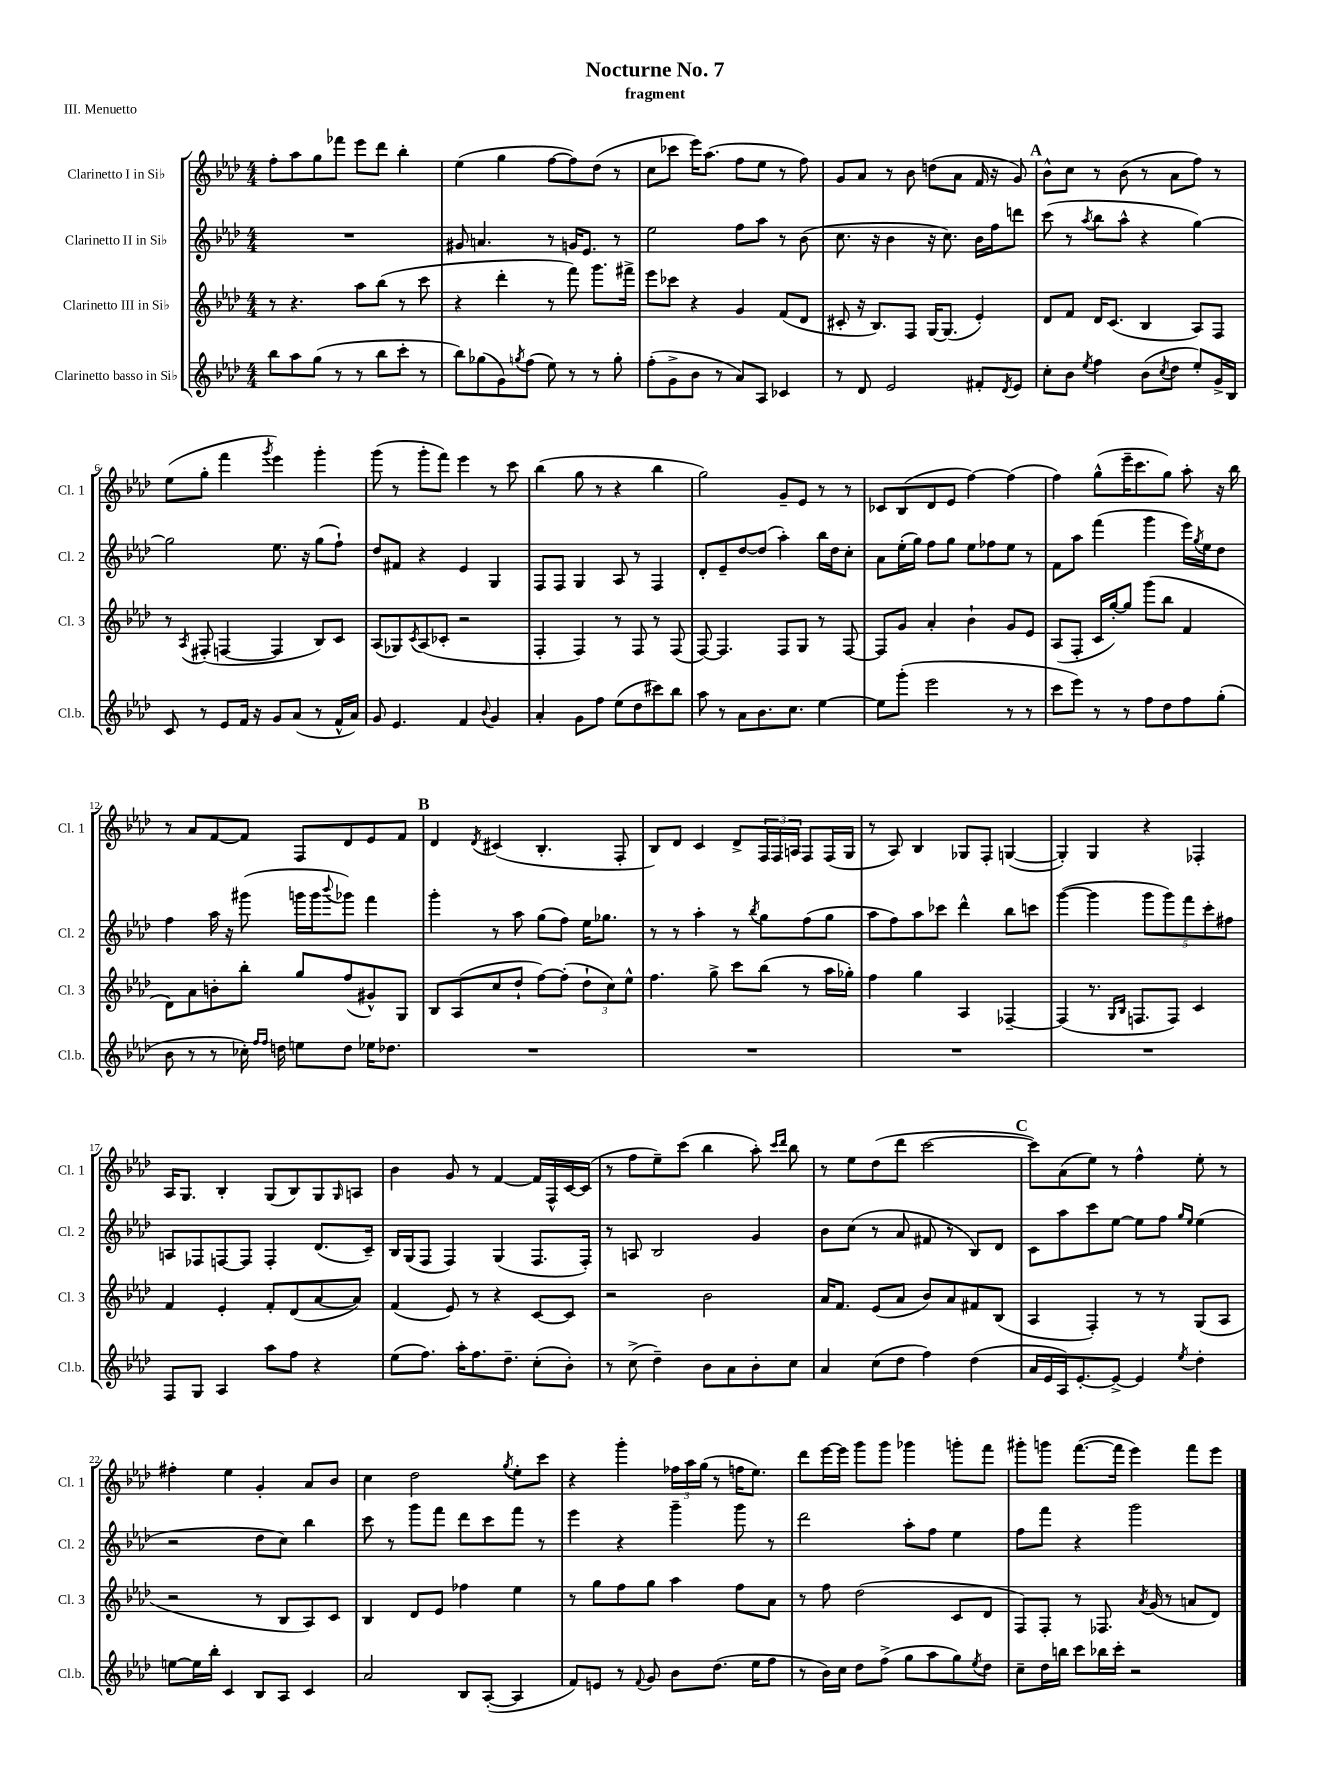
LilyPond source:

\header { title = "Nocturne No. 7" subtitle = "fragment" piece = "III. Menuetto" }
<<
\new StaffGroup <<
\new Staff = "s0" \with { instrumentName = "Clarinetto I in Sib" shortInstrumentName = "Cl. 1" } {
    \clef treble \key aes \major \numericTimeSignature \time 4/4
    f''8-. aes''8 g''8 fes'''8 ees'''8 des'''8 bes''4-. |
    ees''4( g''4 f''8~ f''8) des''8( r8 |
    c''8 ces'''8 ees'''16) aes''8.( f''8 ees''8 r8 f''8) |
    g'8 aes'8 r8 bes'8 d''8( aes'8 f'16 r16 g'8) |
    \mark \markup { \bold "A" } bes'8-^ c''8 r8 bes'8( r8 aes'8 f''8) r8 |
    ees''8( g''8-. f'''4 \acciaccatura { g'''8 } ees'''4) g'''4-. |
    g'''8( r8 g'''8-. f'''8) ees'''4 r8 c'''8 |
    bes''4( g''8 r8 r4 bes''4 |
    g''2) g'8-- ees'8 r8 r8 |
    ces'8 bes8( des'8 ees'8 f''4~) f''4( |
    f''4) g''8-^( ees'''16-- c'''8. g''8) aes''8-. r16 bes''16 |
    r8 aes'8 f'8~ f'8 f8 des'8 ees'8 f'8 |
    \mark \markup { \bold "B" } des'4 \acciaccatura { des'8 } cis'4( bes4.-. f8-. |
    bes8) des'8 c'4 des'8-> \tuplet 3/2 { f16 f16 a16 } f8 f16( g16 |
    r8 aes8) bes4 ges8 f8-. g4~( |
    g4-.) g4 r4 fes4-. |
    aes16 g8. bes4-. g8( bes8) g8 \grace { g16 } a8 |
    bes'4 g'8 r8 f'4~ f'16 f16-^ c'16~ c'16( |
    r8 f''8 ees''8--) c'''8( bes''4 aes''8-.) \grace { c'''16 des'''16 } bes''8 |
    r8 ees''8 des''8( des'''8 c'''2~ |
    \mark \markup { \bold "C" } c'''8) aes'8( ees''8) r8 f''4-^ ees''8-. r8 |
    fis''4-. ees''4 g'4-. aes'8 bes'8 |
    c''4 des''2 \acciaccatura { g''8 } ees''8-. c'''8 |
    r4 g'''4-. \tuplet 3/2 { fes''16 aes''16 g''16( } r8 f''16 ees''8.) |
    des'''8 ees'''16~ ees'''16 g'''8 g'''8 ges'''4 g'''8-. f'''8 |
    gis'''8-. g'''8 f'''8.~( f'''16 ees'''4) f'''8 ees'''8 \bar "|." |
}
\new Staff = "s1" \with { instrumentName = "Clarinetto II in Sib" shortInstrumentName = "Cl. 2" } {
    \clef treble \key aes \major \numericTimeSignature \time 4/4
    R1 |
    gis'8 a'4. r8 g'16 ees'8. r8 |
    ees''2 f''8 aes''8 r8 bes'8( |
    c''8. r16 bes'4 r16 c''8.) bes'16 f''16 d'''8 |
    \mark \markup { \bold "A" } c'''8( r8 \acciaccatura { aes''8 } bes''8 aes''8-^ r4 g''4~) |
    g''2 ees''8. r16 g''8( f''8-!) |
    des''8 fis'8 r4 ees'4 g4 |
    f8 f8 g4 aes8 r8 f4 |
    des'8-. ees'8-- des''8~ des''8( aes''4-.) bes''16 des''16 c''8-. |
    aes'8 ees''16-.( g''16) f''8 g''8 ees''8 fes''8 ees''8 r8 |
    f'8 aes''8 f'''4( g'''4 ees'''16) \acciaccatura { g''8 } ees''16 des''8 |
    f''4 aes''16 r16 gis'''8( g'''16 g'''16 \appoggiatura { bes'''8 } ges'''8) f'''4 |
    \mark \markup { \bold "B" } g'''4-. r8 aes''8 g''8( f''8) ees''16 ges''8. |
    r8 r8 aes''4-. r8 \acciaccatura { bes''8 } g''8 f''8( g''8 |
    aes''8 f''8) aes''8 ces'''8 des'''4-^ bes''8 c'''8 |
    g'''4~( g'''4 \tuplet 5/4 { g'''8 g'''8) f'''8 c'''8-. fis''8 } |
    a8 fes8 f8~ f8 f4-. des'8.( c'16--) |
    bes16 g16( f8 f4) g4( f8. f16-.) |
    r8 a8 bes2 g'4 |
    bes'8 c''8( r8 aes'8 fis'8 r8 bes8) des'8 |
    \mark \markup { \bold "C" } c'8 aes''8 c'''8 ees''8~ ees''8 f''8 \grace { g''16 ees''16 } ees''4( |
    r2 des''8 c''8) bes''4 |
    c'''8 r8 g'''8 f'''8 des'''8 c'''8 f'''8 r8 |
    ees'''4 r4 g'''4-- g'''8 r8 |
    des'''2 aes''8-. f''8 ees''4 |
    f''8 f'''8 r4 g'''2 \bar "|." |
}
\new Staff = "s2" \with { instrumentName = "Clarinetto III in Sib" shortInstrumentName = "Cl. 3" } {
    \clef treble \key aes \major \numericTimeSignature \time 4/4
    r8 r4. aes''8 bes''8( r8 c'''8 |
    r4 des'''4-. r8 f'''8) g'''8. fis'''16-> |
    ees'''8 ces'''8 r4 g'4 f'8( des'8 |
    cis'8-. r16 bes8.) f8 g16~ g8.( ees'4-.) |
    \mark \markup { \bold "A" } des'8 f'8 des'16 c'8.( bes4 aes8) f8 |
    r8 \acciaccatura { aes8 } fis8-.( f4~ f4 bes8) c'8 |
    aes8( ges8) \acciaccatura { c'8 } aes8( ces'8-. r2 |
    f4-. f4) r8 f8 r8 f8( |
    f8~) f4. f8 g8 r8 f8~ |
    f8 g'8 aes'4-. bes'4-! g'8 ees'8 |
    aes8( f8-. c'16 g''16~-.) g''8 g'''8( bes''8 f'4 |
    des'8) aes'8 b'8-. bes''8-. g''8 f''8( gis'8-^) g8 |
    \mark \markup { \bold "B" } bes8 aes8( c''8 des''8-! f''8~) f''8-.( \tuplet 3/2 { des''8-! c''8) ees''8-^ } |
    f''4. g''8-> c'''8 bes''8( r8 aes''16 ges''16-.) |
    f''4 g''4 aes4 fes4~-- |
    fes4( r8. \grace { g16 bes16 } f8. f8) c'4 |
    f'4 ees'4-. f'8-. des'8( aes'8~ aes'8) |
    f'4( ees'8) r8 r4 c'8~ c'8 |
    r2 bes'2 |
    aes'16 f'8. ees'8( aes'8 bes'8) aes'8 fis'8 bes8( |
    \mark \markup { \bold "C" } aes4 f4-.) r8 r8 g8( aes8 |
    r2 r8 bes8 aes8) c'8 |
    bes4 des'8 ees'8 fes''4 ees''4 |
    r8 g''8 f''8 g''8 aes''4 f''8 aes'8 |
    r8 f''8 des''2( c'8 des'8 |
    f8) f8-. r8 fes8. \acciaccatura { aes'8 } g'16( r8 a'8 des'8) \bar "|." |
}
\new Staff = "s3" \with { instrumentName = "Clarinetto basso in Sib" shortInstrumentName = "Cl.b." } {
    \clef treble \key aes \major \numericTimeSignature \time 4/4
    bes''8 aes''8 g''8( r8 r8 bes''8 c'''8-. r8 |
    bes''8) ges''8( g'8) \acciaccatura { g''8 } f''8( ees''8) r8 r8 g''8-. |
    f''8-.( g'8-> bes'8 r8 aes'8) aes8 ces'4 |
    r8 des'8 ees'2 fis'8-. \acciaccatura { des'8 } ees'8 |
    \mark \markup { \bold "A" } c''8-. bes'8 \acciaccatura { ees''8 } f''4 bes'8( \acciaccatura { c''8 } des''8 ees''8-.) g'16-> bes16 |
    c'8 r8 ees'8 f'16 r16 g'8 aes'8( r8 f'16-^ aes'16) |
    g'8 ees'4. f'4 \appoggiatura { bes'8 } g'4 |
    aes'4-. g'8 f''8 ees''8( des''8 cis'''8) bes''8 |
    aes''8 r8 aes'8 bes'8. c''8. ees''4~ |
    ees''8 g'''8-.( ees'''2 r8 r8 |
    c'''8 ees'''8) r8 r8 f''8 des''8 f''8 g''8-.( |
    bes'8 r8 r8 ces''16-.) \grace { f''16 f''16 } d''16 e''8 d''8 ees''16 des''8. |
    \mark \markup { \bold "B" } R1 |
    R1 |
    R1 |
    R1 |
    f8 g8 aes4 aes''8 f''8 r4 |
    ees''8( f''8.) aes''16-. f''8. des''8.-- c''8-.( bes'8-.) |
    r8 c''8->( des''4--) bes'8 aes'8 bes'8-. c''8 |
    aes'4 c''8( des''8 f''4) des''4( |
    \mark \markup { \bold "C" } aes'16 ees'16 aes16) ees'8.~-. ees'8~-> ees'4 \acciaccatura { ees''8 } des''4-. |
    e''8~ e''16 bes''16-. c'4 bes8 aes8 c'4 |
    aes'2 bes8 aes8~-.( aes4 |
    f'8) e'8 r8 \appoggiatura { f'8 } g'8 bes'8 des''8.( ees''16 f''8 |
    r8 bes'16) c''16 des''8 f''8->( g''8 aes''8 g''8) \acciaccatura { ees''8 } des''8 |
    c''8-- des''16 b''16 c'''8 bes''16 c'''16-. r2 \bar "|." |
}
>>
>>
